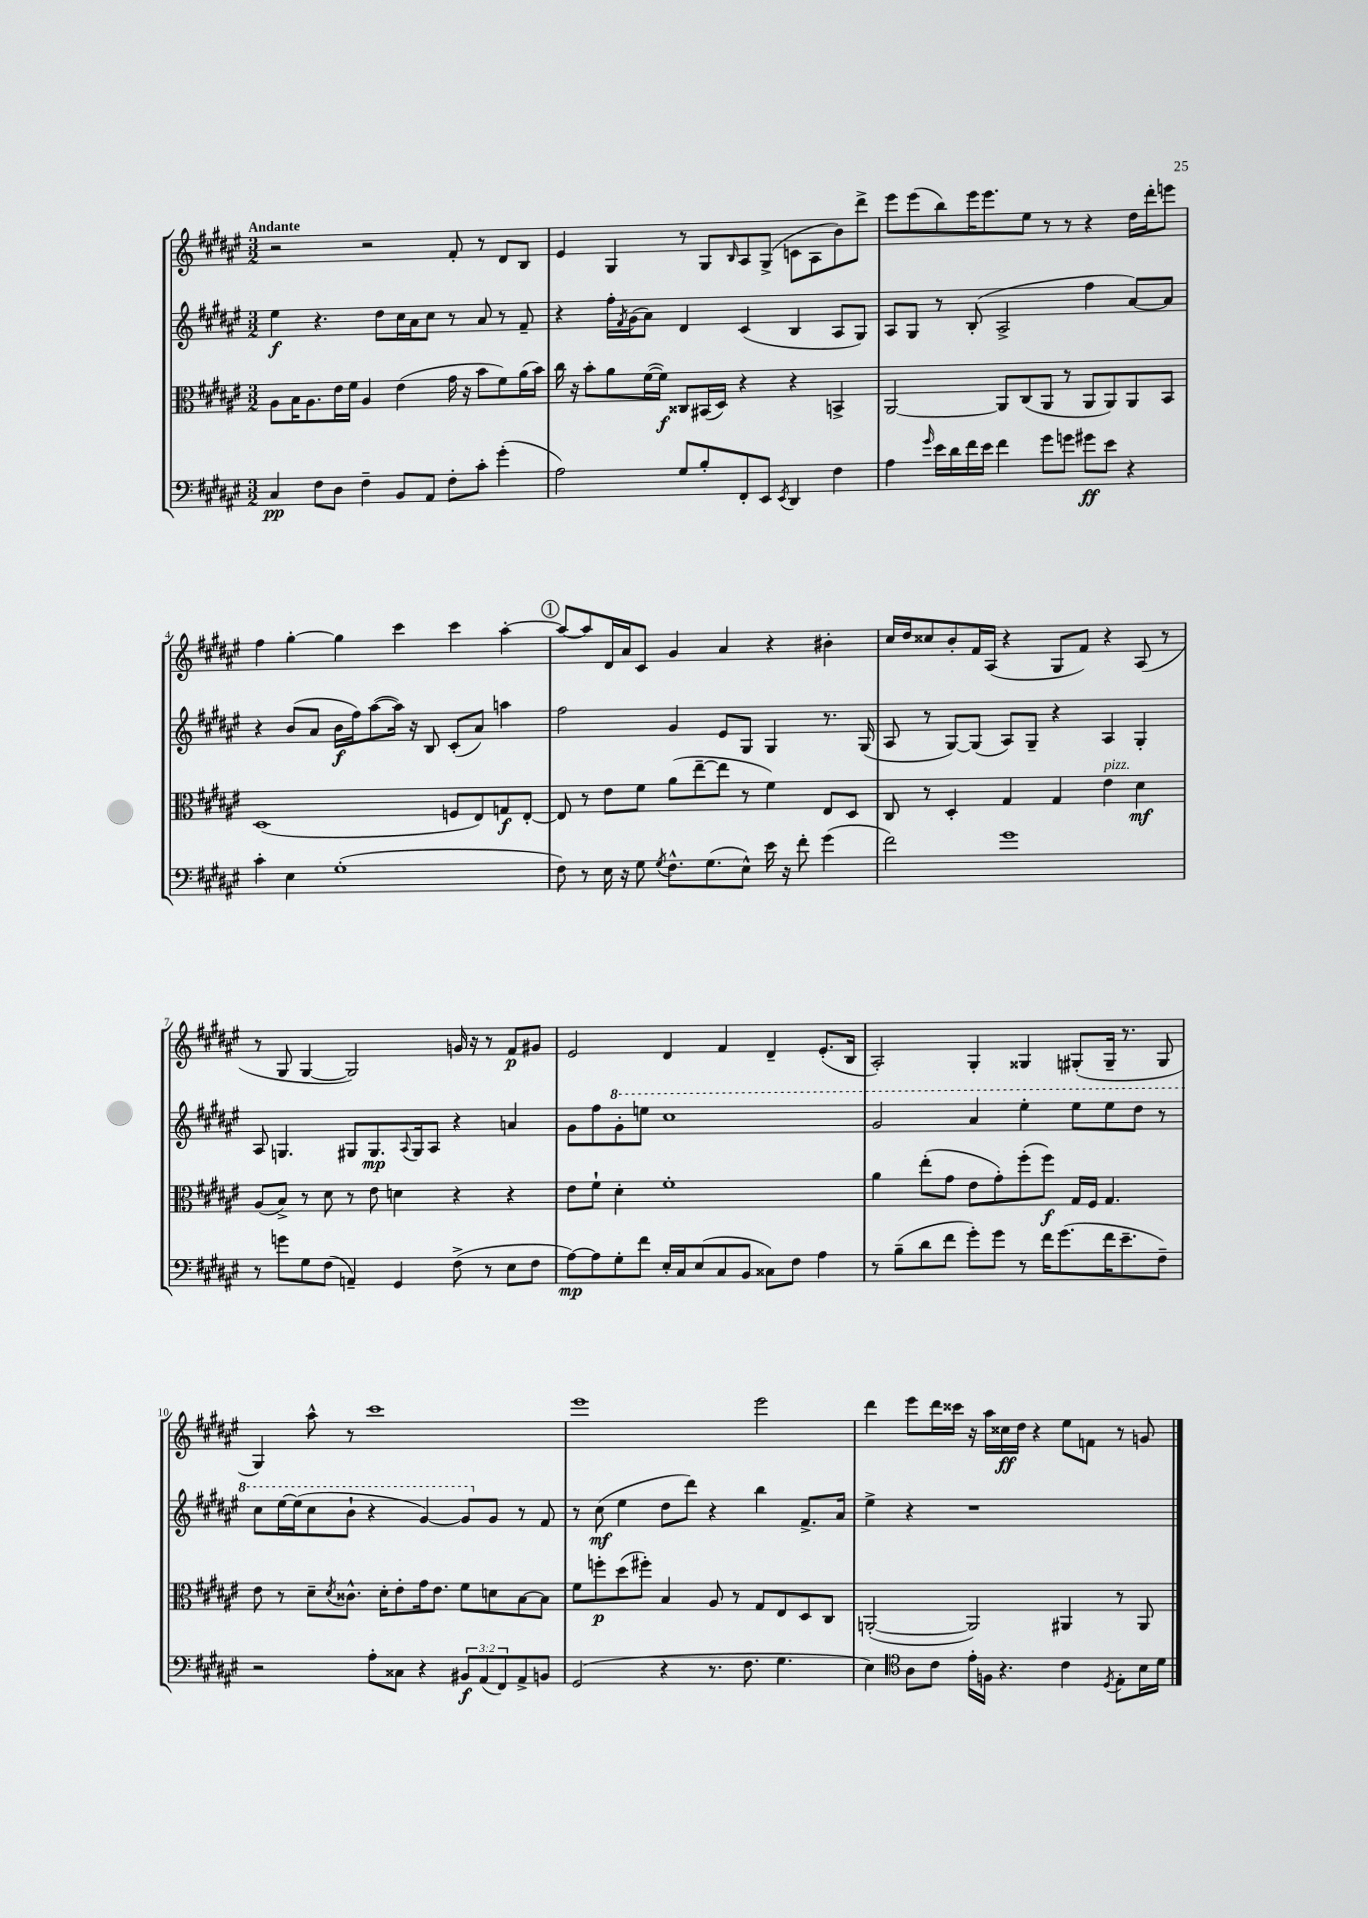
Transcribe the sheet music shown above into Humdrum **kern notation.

**kern	**dynam	**kern	**dynam	**kern	**dynam	**kern	**dynam
*part4	*part4	*part3	*part3	*part2	*part2	*part1	*part1
*staff4	*staff4	*staff3	*staff3	*staff2	*staff2	*staff1	*staff1
*clefF4	*	*clefC3	*	*clefG2	*	*clefG2	*
*k[f#c#g#d#a#e#]	*	*k[f#c#g#d#a#e#]	*	*k[f#c#g#d#a#e#]	*	*k[f#c#g#d#a#e#]	*
*M3/2	*	*M3/2	*	*M3/2	*	*M3/2	*
=1	=1	=1	=1	=1	=1	=1	=1
!	!	!	!	!	!	!LO:TX:a:B:t=Andante	!
4C#/	pp	8A#\L	.	4ee#\	f	2r	.
.	.	16B\K	.	.	.	.	.
.	.	8.A#\	.	.	.	.	.
8F#\L	.	.	.	4.r	.	.	.
8D#\J	.	16e#\L	.	.	.	.	.
.	.	16f#\JJ	.	.	.	.	.
4F#~\	.	4A#/	.	.	.	2r	.
.	.	.	.	8dd#\L	.	.	.
8BB/L	.	(4e#\	.	16cc#\L	.	.	.
.	.	.	.	16a#\J	.	.	.
8AA#/J	.	.	.	8cc#\J	.	.	.
8F#'\L	.	16g#\	.	8r	.	8f#'/	.
.	.	16r	.	.	.	.	.
8c#'\J	.	8b\L	.	8a#/	.	8r	.
(4g#'\	.	8f#\)	.	8r	.	8d#/L	.
.	.	(16a#\L	.	8f#~/	.	8B/J	.
.	.	16b\JJ)	.	.	.	.	.
=2	=2	=2	=2	=2	=2	=2	=2
2A#\)	.	16cc#\	.	4r	.	4e#/	.
.	.	16r	.	.	.	.	.
.	.	8b'\L	.	.	.	.	.
.	.	8a#\	.	16ff#'\LL	.	4G#/	.
.	.	.	.	8qf#/	.	.	.
.	.	.	.	(16g#\J	.	.	.
.	.	([16f#\L	.	8a#\J)	.	.	.
.	.	16f#\JJ])	f	.	.	.	.
8G#/L	.	8C##X/L	.	4d#/	.	8r	.
8B'/	.	(16BB#X/L	.	.	.	8G#/L	.
.	.	16D#/JJ)	.	.	.	.	.
.	.	.	.	.	.	16qqB/	.
8FF#'/	.	4r	.	(4c#/	.	8A#/	.
8EE#/J	.	.	.	.	.	(8G#^/J	.
8qEE#/	.	.	.	.	.	.	.
4DD#/	.	4r	.	4B/	.	8cn\L	.
.	.	.	.	.	.	8A#\	.
4F#\	.	4BBn^/	.	8A#/L	.	8b\)	.
.	.	.	.	8G#/J)	.	8ddd#^\J	.
=3	=3	=3	=3	=3	=3	=3	=3
4A#\	.	[2AA#/	.	8A#/L	.	8eee#\L	.
.	.	.	.	8G#/J	.	(8eee#\	.
16qqg#/	.	.	.	.	.	.	.
16e#\LL	.	.	.	8r	.	8bb\)	.
16d#\	.	.	.	.	.	.	.
16f#\	.	.	.	(8B'/	.	16eee#\K	.
16e#\JJ	.	.	.	.	.	8.eee#\	.
4f#\	.	8AA#/L]	.	2A#^/	.	.	.
.	.	(8C#/	.	.	.	8ee#\J	.
8g#\L	.	8AA#/J	.	.	.	8r	.
8gn\J	.	8r	.	.	.	8r	.
8g#X\L	ff	8AA#/L	.	4ff#\	.	4r	.
8e#\J	.	8AA#/)	.	.	.	.	.
4r	.	8AA#/	.	[8a#/L)	.	16dd#\LL	.
.	.	.	.	.	.	16ddd#'\J	.
.	.	8BB/J	.	8a#/J]	.	8eeen\J	.
!!LO:LB:g=z
=4	=4	=4	=4	=4	=4	=4	=4
4c#'\	.	(1D#	.	4r	.	4ff#\	.
4E#\	.	.	.	(8b/L	.	[4gg#'\	.
.	.	.	.	8a#/J	.	.	.
(1G#'	.	.	.	16b\LL	f	4gg#\]	.
.	.	.	.	16ff#\J)	.	.	.
.	.	.	.	([8aa#\	.	.	.
.	.	.	.	16aa#\Jk])	.	4ccc#\	.
.	.	.	.	16r	.	.	.
.	.	.	.	8B/	.	.	.
.	.	8Fn/L	.	(8c#'/L	.	4ccc#\	.
.	.	8E#/)	.	8a#/J)	.	.	.
.	.	8Gn/	f	4aan\	.	[4aa#'\	.
.	.	[8E#'/J	.	.	.	.	.
!!LO:REH:place=s1:t=1
=5	=5	=5	=5	=5	=5	=5	=5
8F#\)	.	8E#/]	.	2ff#\	.	8aa#/L_	.
8r	.	8r	.	.	.	8aa#/]	.
16E#\	.	8e#\L	.	.	.	16d#/L	.
16r	.	.	.	.	.	16a#/J	.
8G#\	.	8f#\J	.	.	.	8c#/J	.
8qG#/	.	.	.	.	.	.	.
8.F#^^\L	.	(8a#\L	.	4g#/	.	4g#/	.
.	.	[8ee#~\	.	.	.	.	.
(8.G#\	.	.	.	.	.	.	.
.	.	8ee#\J]	.	8e#/L	.	4a#/	.
8E#^^\J)	.	8r	.	8G#/J	.	.	.
16e#\	.	4f#\)	.	4G#/	.	4r	.
16r	.	.	.	.	.	.	.
8f#'\	.	.	.	.	.	.	.
(4g#\	.	8E#/L	.	8.r	.	4b#X'\	.
.	.	8D#/J	.	.	.	.	.
.	.	.	.	(16G#/	.	.	.
=6	=6	=6	=6	=6	=6	=6	=6
2f#\)	.	8C#/	.	8A#/	.	16cc#/LL	.
.	.	.	.	.	.	16dd#/J	.
.	.	8r	.	8r	.	8cc##X/	.
.	.	4D#'/	.	[8G#/L)	.	8b'/	.
.	.	.	.	(8G#/J]	.	16f#/L	.
.	.	.	.	.	.	(16A#/JJ	.
1g#	.	4G#/	.	8A#/L)	.	4r	.
.	.	.	.	8G#~/J	.	.	.
.	.	4G#/	.	4r	.	8G#/L	.
.	.	.	.	.	.	8f#/J)	.
!	!	!LO:TX:a:i:t=pizz.	!	!	!	!	!
.	.	4e#\	.	4A#/	.	4r	.
.	.	4d#\	mf	4G#'/	.	(8A#/	.
.	.	.	.	.	.	8r	.
!!LO:LB:g=z
=7	=7	=7	=7	=7	=7	=7	=7
8r	.	(8A#/L	.	8A#/	.	8r	.
8gn\L	.	8B^/J)	.	4.Gn/	.	8G#/	.
8G#\	.	8r	.	.	.	[4G#/	.
(8F#\J	.	8d#\	.	.	.	.	.
4AAn~/)	.	8r	.	8G#X/L	.	2G#/])	.
.	.	8e#\	.	8.G#/	mp	.	.
4GG#/	.	4dn\	.	.	.	.	.
.	.	.	.	8qqA#/	.	.	.
.	.	.	.	16G#/k	.	.	.
.	.	.	.	8A#/J	.	.	.
(8F#^\	.	4r	.	4r	.	16gn/	.
.	.	.	.	.	.	16r	.
8r	.	.	.	.	.	8r	.
8E#\L	.	4r	.	4an/	.	8f#/L	p
8F#\J	.	.	.	.	.	8g#X/J	.
=8	=8	=8	=8	=8	=8	=8	=8
[8A#\L)	mp	8e#\L	.	8g#\L	.	2e#/	.
8A#\]	.	8f#`\J	.	8ff#\	.	.	.
*	*	*	*	*8va	*	*	*
8G#'\	.	4d#'\	.	8gg#'\	.	.	.
8f#\J	.	.	.	8eeen\J	.	.	.
16E#'/LL	.	1f#'	.	1ccc#	.	4d#/	.
16C#/J	.	.	.	.	.	.	.
(8E#/	.	.	.	.	.	.	.
8C#/	.	.	.	.	.	4f#/	.
8BB/J	.	.	.	.	.	.	.
8C##X\L)	.	.	.	.	.	4d#~/	.
8F#\J	.	.	.	.	.	.	.
4A#\	.	.	.	.	.	(8.e#'/L	.
.	.	.	.	.	.	16B/Jk	.
=9	=9	=9	=9	=9	=9	=9	=9
8r	.	4a#\	.	2gg#/	.	2A#'/)	.
(8B~\L	.	.	.	.	.	.	.
8d#\	.	(8ee#'\L	.	.	.	.	.
8f#\J	.	8g#\J	.	.	.	.	.
8g#'\L)	.	8e#\L	.	4aa#/	.	4G#'/	.
8g#\J	.	8g#'\)	.	.	.	.	.
8r	.	(8ff#'\	.	4eee#'\	.	4G##X/	.
16f#\KL	.	8ff#\J)	f	.	.	.	.
(8.g#\	.	.	.	.	.	.	.
.	.	16G#/LL	.	8eee#\L	.	(8G#X'/L	.
.	.	16F#/JJ	.	.	.	.	.
16f#\K	.	4.G#/	.	8eee#\	.	16G#~/Jk	.
8.e#~\	.	.	.	.	.	8.r	.
.	.	.	.	8ddd#\J	.	.	.
8F#~\J)	.	.	.	8r	.	8G#/	.
!!LO:LB:g=z
=10	=10	=10	=10	=10	=10	=10	=10
2r	.	8e#\	.	8ccc#\L	.	4G#/)	.
.	.	8r	.	[16eee#\L	.	.	.
.	.	.	.	(16eee#\J]	.	.	.
.	.	8d#~\L	.	8ccc#\	.	8aa#^^\	.
.	.	8qd#/	.	.	.	.	.
.	.	8.c##X^^\J	.	8bb`\J	.	8r	.
8A#'\L	.	.	.	4r	.	1ccc#	.
.	.	16d#'\KL	.	.	.	.	.
8C##X\J	.	8e#'\	.	.	.	.	.
4r	.	16g#\k	.	[4gg#/)	.	.	.
.	.	8.e#\J	.	.	.	.	.
12BB#X/L	f	8f#\L	.	8gg#/L]	.	.	.
(12AA#/	.	.	.	.	.	.	.
*	*	*	*	*X8va	*	*	*
.	.	8dn\	.	8g#/J	.	.	.
12FF#/)	.	.	.	.	.	.	.
8AA#^/	.	[8B\	.	8r	.	.	.
8BBn/J	.	8B\J]	.	8f#/	.	.	.
=11	=11	=11	=11	=11	=11	=11	=11
(2GG#/	.	8f#\L	.	8r	.	1eee#	.
.	.	8ffn'\	p	(8cc#\	mf	.	.
.	.	(8dd#\	.	4ee#\	.	.	.
.	.	8ff#X'\J)	.	.	.	.	.
4r	.	4B/	.	8dd#\L	.	.	.
.	.	.	.	8ddd#\J)	.	.	.
8.r	.	8A#/	.	4r	.	.	.
.	.	8r	.	.	.	.	.
8.F#\	.	.	.	.	.	.	.
.	.	8G#/L	.	4bb\	.	2eee#\	.
4.G#\	.	8E#/	.	.	.	.	.
.	.	8D#/	.	8.f#^/L	.	.	.
.	.	8C#/J	.	.	.	.	.
.	.	.	.	16a#/Jk	.	.	.
=12	=12	=12	=12	=12	=12	=12	=12
4E#\)	.	([2AAn'/	.	4ee#^\	.	4ddd#\	.
*clefC4	*	*	*	*	*	*	*
8A#\L	.	.	.	4r	.	8eee#\L	.
8c#\J	.	.	.	.	.	16ddd#\L	.
.	.	.	.	.	.	16ccc##X\JJ	.
16e#'\LL	.	2AA/])	.	1r	.	16r	.
16Fn\JJ	.	.	.	.	.	16aa#\LL	.
4.r	.	.	.	.	.	16cc##X\	ff
.	.	.	.	.	.	16dd#\JJ	.
.	.	.	.	.	.	4r	.
4c#\	.	4AA#X/	.	.	.	8ee#\L	.
.	.	.	.	.	.	8fn\J	.
8qD#/	.	.	.	.	.	.	.
8E#'\L	.	8r	.	.	.	8r	.
16B\L	.	8AA#/	.	.	.	8gn/	.
16d#\JJ	.	.	.	.	.	.	.
==	==	==	==	==	==	==	==
*-	*-	*-	*-	*-	*-	*-	*-
